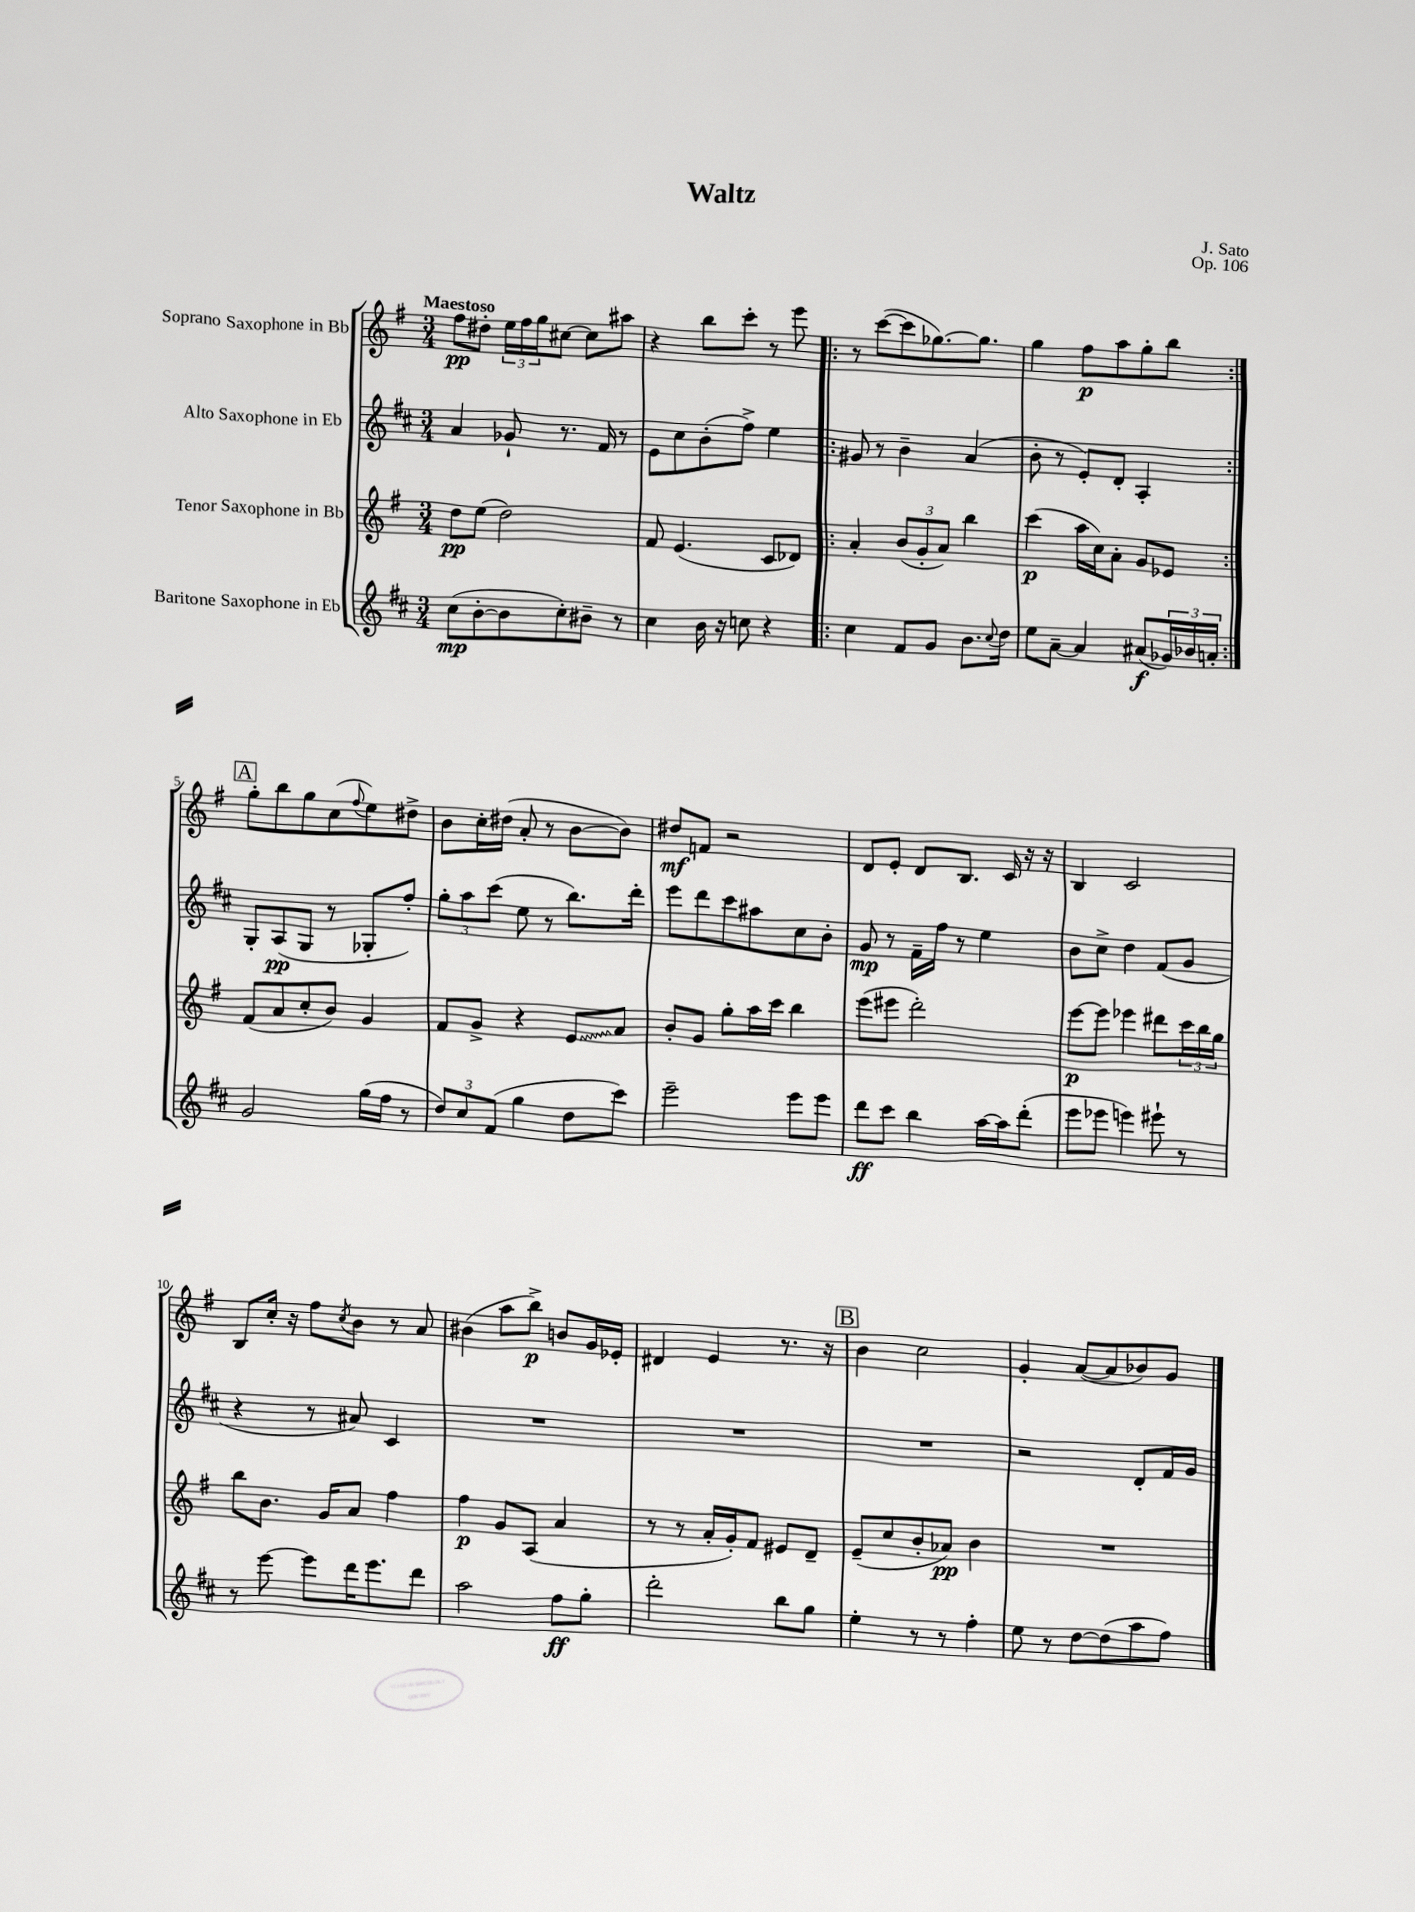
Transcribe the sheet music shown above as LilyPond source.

\header { title = "Waltz" composer = "J. Sato" opus = "Op. 106" }
<<
\new StaffGroup <<
\new Staff = "s0" \with { instrumentName = "Soprano Saxophone in Bb" } {
    \clef treble \key g \major \numericTimeSignature \time 3/4 \tempo "Maestoso"
    fis''8\pp dis''8-. \tuplet 3/2 { e''16 fis''16 g''16 } cis''8~ cis''8 ais''8 |
    r4 b''8 c'''8-. r8 e'''8 |
    \repeat volta 2 { r8 c'''8~( c'''8 ges''8.~) ges''8. |
    g''4 fis''8\p a''8 g''8-. b''8 | }
    \mark \markup { \box "A" } g''8-. b''8 g''8 c''8( \appoggiatura { fis''8 } e''8) dis''8-> |
    b'8 c''16-. dis''16( a'8-. r8 b'8~ b'8) |
    dis''8\mf f'8 r2 |
    d'8 e'8-. d'8 b8. c'16 r16 r16 |
    b4 c'2 |
    b8 c''16-. r16 fis''8 \acciaccatura { c''8 } b'8 r8 a'8 |
    bis'4( a''8 b''8->\p) b'8 g'16 ees'16-. |
    dis'4 e'4 r8. r16 |
    \mark \markup { \box "B" } b'4 c''2 |
    g'4-. a'8~( a'8 bes'8) g'8 \bar "|." |
}
\new Staff = "s1" \with { instrumentName = "Alto Saxophone in Eb" } {
    \clef treble \key d \major \numericTimeSignature \time 3/4
    a'4 ges'8-! r8. fis'16 r8 |
    e'8 cis''8 b'8-.( fis''8->) e''4 |
    \repeat volta 2 { gis'8 r8 b'4-- a'4( |
    b'8-. r8 e'8-.) d'8-. a4-. | }
    \mark \markup { \box "A" } g8-. a8\pp( g8 r8 ges8-. fis''8-.) |
    \tuplet 3/2 { g''8-. a''8 cis'''8( } e''8 r8 b''8.) d'''16-. |
    e'''8 d'''8 cis'''8 ais''8 cis''8 b'8-. |
    g'8\mp r8 fis'16-- fis''16 r8 e''4 |
    b'8 cis''8-> d''4 fis'8( g'8 |
    r4 r8 ais'8) cis'4 |
    R2. |
    R2. |
    \mark \markup { \box "B" } R2. |
    r2 d'8-. fis'16 g'16 \bar "|." |
}
\new Staff = "s2" \with { instrumentName = "Tenor Saxophone in Bb" } {
    \clef treble \key g \major \numericTimeSignature \time 3/4
    d''8\pp e''8( d''2) |
    fis'8 e'4.( c'8 des'8) |
    \repeat volta 2 { a'4-. \tuplet 3/2 { b'8( g'8-. a'8) } b''4 |
    c'''4\p( a''16 c''16) a'8-. g'8 ees'8 | }
    \mark \markup { \box "A" } fis'8( a'8 c''8-. b'8) g'4 |
    fis'8 g'8-> r4 \once \override Glissando.style = #'zigzag e'8\glissando a'8 |
    b'8-. g'8 g''8-. a''16 c'''16 b''4 |
    e'''8( eis'''8 d'''2-.) |
    e'''8~\p e'''8 ees'''4 dis'''8 \tuplet 3/2 { c'''16 b''16 g''16 } |
    b''8 b'8. g'16 a'8 fis''4 |
    fis''4\p g'8 a8( a'4 |
    r8 r8 a'16-. g'16-.) fis'8 eis'8 d'8-- |
    \mark \markup { \box "B" } e'8--( c''8 b'8-. aes'8\pp) b'4 |
    R2. \bar "|." |
}
\new Staff = "s3" \with { instrumentName = "Baritone Saxophone in Eb" } {
    \clef treble \key d \major \numericTimeSignature \time 3/4
    cis''8\mp( b'8~-. b'8 cis''8-.) bis'8-- r8 |
    cis''4 b'16 r16 c''8 r4 |
    \repeat volta 2 { cis''4 fis'8 g'8 b'8. \appoggiatura { cis''8 } d''16 |
    e''8 a'8~-- a'4 ais'8\f( \tuplet 3/2 { ges'16) bes'16 a'16-. } | }
    \mark \markup { \box "A" } g'2 g''16( fis''16 r8 |
    \tuplet 3/2 { d''8) cis''8 fis'8( } g''4 d''8 cis'''8) |
    e'''2-- e'''8 e'''8 |
    d'''8\ff cis'''8 b''4 a''16~ a''16 d'''8-.( |
    e'''8 ees'''8 e'''4) eis'''8-! r8 |
    r8 e'''8~ e'''8 d'''16 e'''8. d'''8 |
    a''2 fis''8\ff g''8-. |
    d'''2-. b''8 g''8 |
    \mark \markup { \box "B" } e''4-. r8 r8 fis''4-. |
    e''8 r8 d''8~ d''8( a''8 fis''8) \bar "|." |
}
>>
>>
